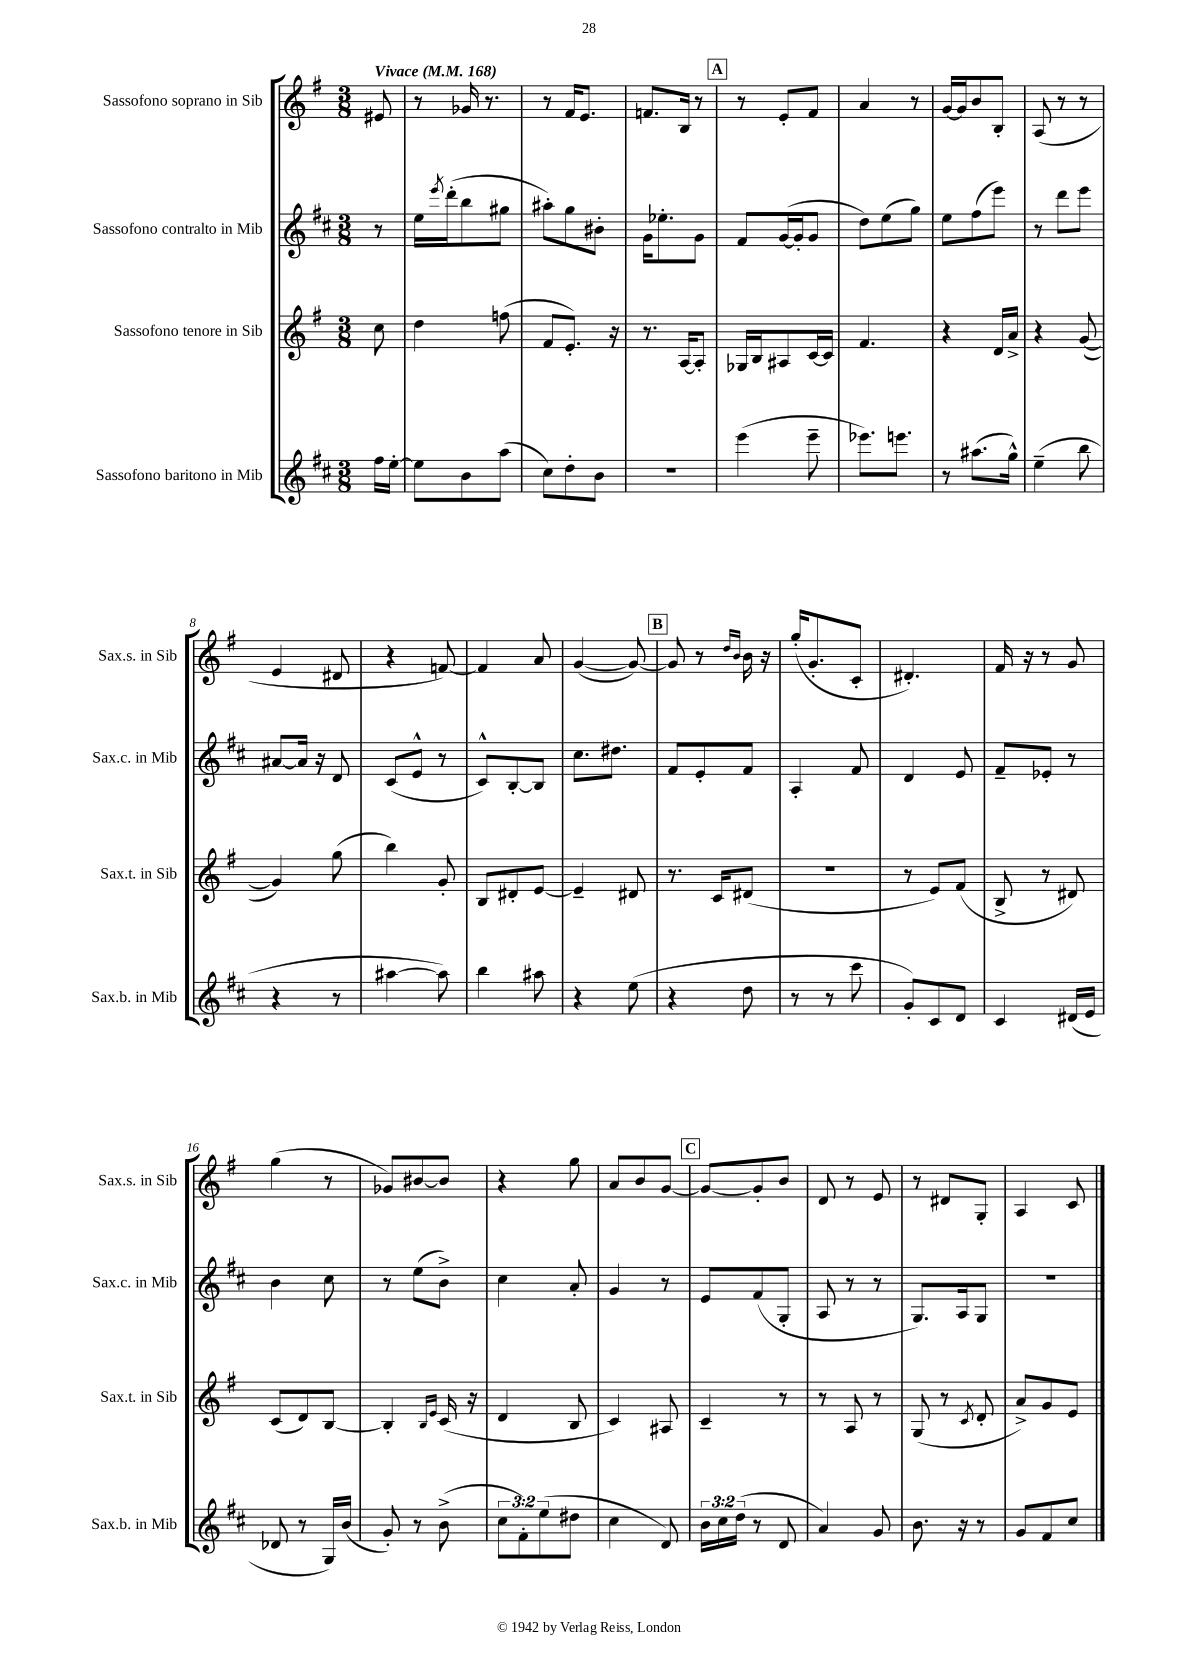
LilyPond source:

<<
\new StaffGroup <<
\new Staff = "s0" \with { instrumentName = "Sassofono soprano in Sib" shortInstrumentName = "Sax.s. in Sib" } {
    \clef treble \key g \major \numericTimeSignature \time 3/8 \partial 8 \tempo "Vivace" 4 = 168
    eis'8 |
    r8 ges'16 r8. |
    r8 fis'16 e'8. |
    f'8. b16 r8 |
    \mark \markup { \box "A" } r8 e'8-. fis'8 |
    a'4 r8 |
    g'16~ g'16 b'8 b8-. |
    a8( r8 r8 |
    e'4 dis'8 |
    r4 f'8~) |
    f'4 a'8 |
    g'4~( g'8~) |
    \mark \markup { \box "B" } g'8 r8 \grace { d''16 b'16 } b'16 r16 |
    g''16-.( g'8.-. c'8-. |
    dis'4.-.) |
    fis'16 r16 r8 g'8 |
    g''4( r8 |
    ges'8) bis'8~ bis'8 |
    r4 g''8 |
    a'8 b'8 g'8~ |
    \mark \markup { \box "C" } g'8~ g'8-. b'8 |
    d'8 r8 e'8 |
    r8 dis'8 g8-. |
    a4 c'8 \bar "|." |
}
\new Staff = "s1" \with { instrumentName = "Sassofono contralto in Mib" shortInstrumentName = "Sax.c. in Mib" } {
    \clef treble \key d \major \numericTimeSignature \time 3/8 \partial 8
    r8 |
    e''16 \acciaccatura { e'''8 } d'''16-.( b''8 gis''8 |
    ais''8-.) g''8 bis'8-. |
    g'16 ees''8.-. g'8 |
    \mark \markup { \box "A" } fis'8 g'16~( g'16-. g'8 |
    d''8) e''8( g''8) |
    e''8 fis''8( e'''8) |
    r8 d'''8 e'''8 |
    ais'8~ ais'16 r16 d'8 |
    cis'8( e'8-^ r8 |
    cis'8-^) b8~-. b8 |
    cis''8. dis''8. |
    \mark \markup { \box "B" } fis'8 e'8-. fis'8 |
    a4-. fis'8 |
    d'4 e'8 |
    fis'8-- ees'8-. r8 |
    b'4 cis''8 |
    r8 e''8( b'8->) |
    cis''4 a'8-. |
    g'4 r8 |
    \mark \markup { \box "C" } e'8 fis'8( g8-. |
    a8 r8 r8 |
    g8.) a16 g8 |
    R4. \bar "|." |
}
\new Staff = "s2" \with { instrumentName = "Sassofono tenore in Sib" shortInstrumentName = "Sax.t. in Sib" } {
    \clef treble \key g \major \numericTimeSignature \time 3/8 \partial 8
    c''8 |
    d''4 f''8( |
    fis'8 e'8.-.) r16 |
    r8. a16~ a8-. |
    \mark \markup { \box "A" } ges16 b16 ais8 c'16~ c'16 |
    fis'4. |
    r4 d'16 a'16-> |
    r4 g'8~( |
    g'4) g''8( |
    b''4) g'8-. |
    b8 dis'8-. e'8~ |
    e'4-- dis'8 |
    \mark \markup { \box "B" } r8. c'16 dis'8( |
    R4. |
    r8 e'8) fis'8( |
    b8-> r8 dis'8) |
    c'8( d'8) b8~ |
    b4-. \grace { b16 e'16 } c'16( r16 |
    d'4 b8 |
    c'4) ais8 |
    \mark \markup { \box "C" } c'4-- r8 |
    r8 a8 r8 |
    g8( r8 \acciaccatura { c'8 } d'8-. |
    a'8->) g'8 e'8 \bar "|." |
}
\new Staff = "s3" \with { instrumentName = "Sassofono baritono in Mib" shortInstrumentName = "Sax.b. in Mib" } {
    \clef treble \key d \major \numericTimeSignature \time 3/8 \override Staff.TupletNumber.text = #tuplet-number::calc-fraction-text \partial 8
    fis''16 e''16~-. |
    e''8 b'8 a''8( |
    cis''8) d''8-. b'8 |
    R4. |
    \mark \markup { \box "A" } e'''4( e'''8-- |
    ees'''8.) e'''8. |
    r8 ais''8.( g''16-^) |
    e''4--( b''8 |
    r4 r8 |
    ais''4~ ais''8) |
    b''4 ais''8 |
    r4 e''8( |
    \mark \markup { \box "B" } r4 d''8 |
    r8 r8 cis'''8 |
    g'8-.) cis'8 d'8 |
    cis'4 dis'16( e'16 |
    des'8 r8 g16) b'16( |
    g'8-.) r8 b'8->( |
    \tuplet 3/2 { cis''8 fis'8-.) e''8( } dis''8 |
    cis''4 d'8) |
    \mark \markup { \box "C" } \tuplet 3/2 { b'16 cis''16 d''16( } r8 d'8 |
    a'4) g'8 |
    b'8. r16 r8 |
    g'8 fis'8 cis''8 \bar "|." |
}
>>
>>
